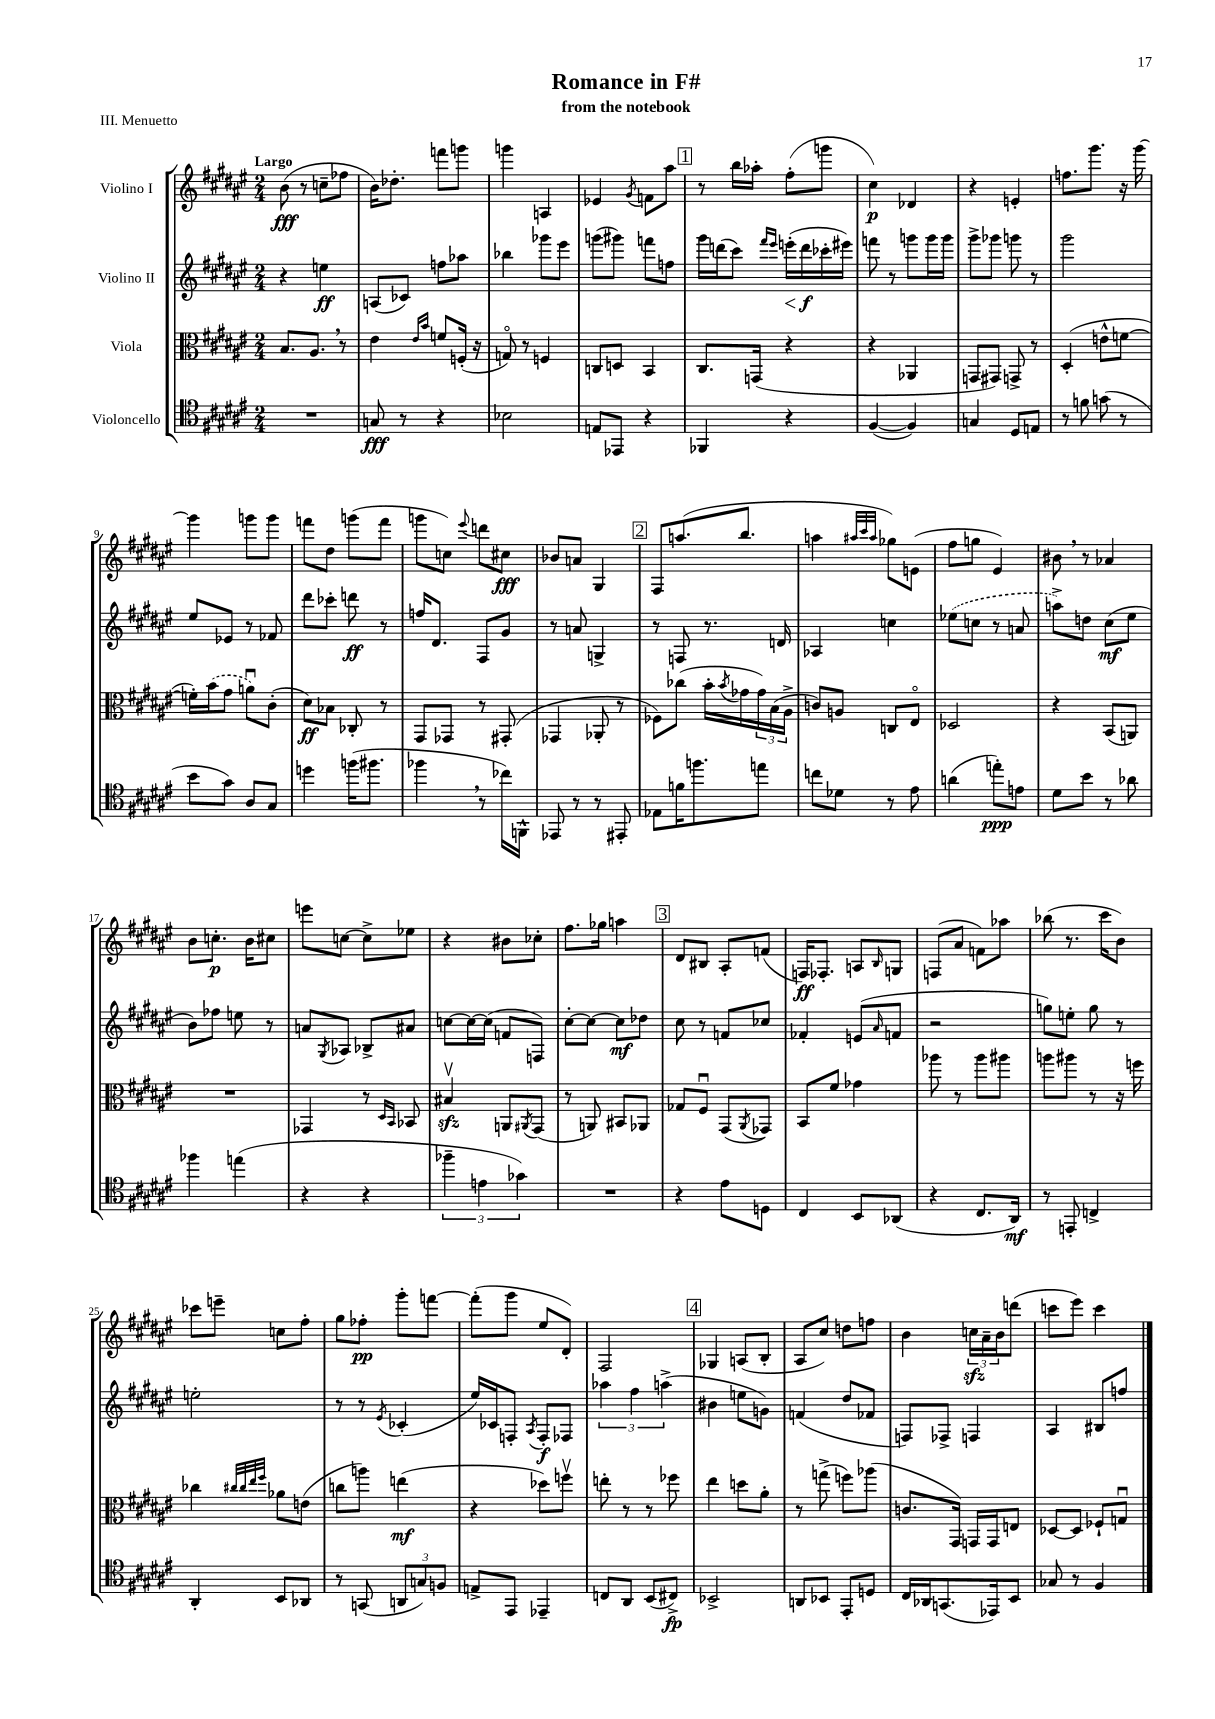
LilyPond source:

\header { title = "Romance in F#" subtitle = "from the notebook" piece = "III. Menuetto" }
<<
\new StaffGroup <<
\new Staff = "s0" \with { instrumentName = "Violino I" } {
    \clef treble \key fis \major \numericTimeSignature \time 2/4 \tempo "Largo"
    b'8\fff( r8 c''8-- fes''8 |
    b'16) des''8.-. f'''8 g'''8 |
    g'''4 a4 |
    ees'4 \acciaccatura { gis'8 } f'8 ais''8 |
    \mark \markup { \box "1" } r8 b''16 aes''16-. fis''8-.( g'''8 |
    cis''4\p) des'4 |
    r4 e'4-. |
    f''8. gis'''8. r16 gis'''16~ |
    gis'''4 g'''8 g'''8 |
    f'''8 dis''8 g'''8( f'''8 |
    g'''8 c''8) \appoggiatura { eis'''8 } d'''8 cis''8\fff |
    bes'8 a'8 gis4 |
    \mark \markup { \box "2" } fis8 a''8.( b''8. |
    a''4 \grace { ais''32 cis'''32 ais''32 } ges''8) e'8( |
    fis''8 g''8 eis'4) |
    bis'8 \breathe r8 aes'4 |
    b'8 c''8.-.\p b'16 cis''8 |
    e'''8 c''8~ c''8-> ees''8 |
    r4 bis'8 ces''8-. |
    fis''8. ges''16 a''4 |
    \mark \markup { \box "3" } dis'8 bis8 ais8-. f'8( |
    f16\ff) fes8.-. a8 \grace { b16 } g8 |
    f8( ais'8 f'8) aes''8 |
    bes''8( r8. cis'''16 b'8) |
    ces'''8 e'''8-- c''8 fis''8-. |
    gis''8 fes''8-.\pp gis'''8-. f'''8~ |
    f'''8-.( gis'''8 eis''8 dis'8-.) |
    fis2 |
    \mark \markup { \box "4" } ges4 a8( b8-. |
    ais8 cis''8) d''8 f''8 |
    b'4 \tuplet 3/2 { c''16\sfz ais'16-- b'16 } d'''8( |
    c'''8 eis'''8) c'''4 \bar "|." |
}
\new Staff = "s1" \with { instrumentName = "Violino II" } {
    \clef treble \key fis \major \numericTimeSignature \time 2/4
    r4 e''4\ff |
    a8( ces'8) f''8 aes''8 |
    bes''4 ges'''8 eis'''8 |
    g'''8( gis'''8) f'''8 f''8 |
    \mark \markup { \box "1" } gis'''16 d'''16( cis'''8) \grace { fis'''16 eis'''16 } e'''16-.\<( d'''16\f\! ces'''16-. eis'''16) |
    f'''8 r8 g'''8 g'''16 g'''16 |
    gis'''8-> ges'''8 g'''8 r8 |
    gis'''2 |
    eis''8 ees'8 r8 fes'8 |
    dis'''8 ces'''8-. d'''8\ff r8 |
    f''16 dis'8. fis8 gis'8 |
    r8 a'8 g4-> |
    \mark \markup { \box "2" } r8 f8 r8. d'16 |
    aes4 c''4 |
    \once \slurDashed ees''8( c''8 r8 a'8 |
    a''8->) d''8 cis''8\mf( eis''8 |
    b'8) fes''8 e''8 r8 |
    a'8 \acciaccatura { gis8 } aes8 bes8-> ais'8 |
    c''8~ c''16~ c''16( f'8 f8) |
    cis''8~-. cis''8~ cis''8\mf des''8 |
    \mark \markup { \box "3" } cis''8 r8 f'8 ces''8 |
    fes'4-. e'8( \grace { ais'16 } f'8 |
    r2 |
    g''8) e''8-. g''8 r8 |
    e''2-. |
    r8 r8 \acciaccatura { eis'8 } ces'4-.( |
    eis''16) ces'16 f8-. \acciaccatura { ais8 } f8-.\f fes8 |
    \tuplet 3/2 { aes''4 fis''4 a''4->( } |
    \mark \markup { \box "4" } bis'4 e''8 g'8) |
    f'4( dis''8 fes'8 |
    f8) fes8-> f4 |
    ais4 bis8 f''8 \bar "|." |
}
\new Staff = "s2" \with { instrumentName = "Viola" } {
    \clef alto \key fis \major \numericTimeSignature \time 2/4
    b8. ais8. \breathe r8 |
    eis'4 \grace { eis'16 b'16 } f'8 f16-.( r16 |
    g8\flageolet) r8 f4 |
    c8 d8 b,4 |
    \mark \markup { \box "1" } cis8. g,16( r4 |
    r4 aes,4 |
    g,8 gis,8) g,8-> r8 |
    dis4-.( e'8-^ f'8~ |
    f'16-.) \once \slurDashed b'16( gis'8 a'8\downbow) cis'8-.( |
    dis'8\ff) bes8 ces8-. r8 |
    gis,8 ges,8 r8 gis,8-.( |
    ges,4 aes,8-. r8 |
    \mark \markup { \box "2" } fes8) ces''8( b'16-. \acciaccatura { b'8 } ges'16 \tuplet 3/2 { ges'16) b16( ais16-> } |
    c'8) a8 c8 eis8\flageolet |
    des2 |
    r4 b,8( a,8) |
    R2 |
    ges,4 r8 \grace { dis16 b,16 } bes,8 |
    bis4\upbow\sfz a,8 \acciaccatura { ais,8 } gis,8( |
    r8 a,8) bis,8 aes,8 |
    \mark \markup { \box "3" } ges8 fis8\downbow gis,8( \acciaccatura { ais,8 } ges,8) |
    b,8 fis'8 ges'4 |
    aes''8 r8 aes''8 ais''8 |
    a''8 ais''8 r8 r16 f''16 |
    ces''4 \grace { cis''32 cis''32 eis''32 fis''32 } aes'8 e'8( |
    c''8 a''8) e''4\mf( |
    r4 des''8) f''8\upbow |
    e''8-. r8 r8 fes''8 |
    \mark \markup { \box "4" } eis''4 d''8 ais'8-. |
    r8 g''8->( f''8) aes''8( |
    c'8. gis,16) g,16 g,16 e8 |
    des8~ des8 fes8-! g8\downbow \bar "|." |
}
\new Staff = "s3" \with { instrumentName = "Violoncello" } {
    \clef tenor \key fis \major \numericTimeSignature \time 2/4
    R2 |
    g8\fff r8 r4 |
    bes2 |
    e8 ees,8 r4 |
    \mark \markup { \box "1" } fes,4 r4 |
    fis4~( fis4) |
    g4 dis8 e8 |
    r8 f'8 g'8( r8 |
    b'8 gis'8) ais8 gis8 |
    d''4 f''16( fis''8. |
    fes''4 \breathe r8 ces''16) f,16-^ |
    ees,8 r8 r8 eis,8-. |
    \mark \markup { \box "2" } ees8 f'16 f''8. e''8 |
    c''8 des'8 r8 eis'8 |
    a'4( e''8-.\ppp) e'8 |
    dis'8 b'8 r8 aes'8 |
    fes''4 e''4( |
    r4 r4 |
    \tuplet 3/2 { fes''4-- e'4 ges'4) } |
    R2 |
    \mark \markup { \box "3" } r4 eis'8 d8 |
    cis4 b,8 aes,8( |
    r4 cis8. ais,16\mf) |
    r8 e,8-. c4-> |
    ais,4-. b,8 aes,8 |
    r8 g,8( \tuplet 3/2 { a,8 g8) f8 } |
    e8-> eis,8 ees,4-- |
    c8 ais,8 b,8( cis8->\fp) |
    \mark \markup { \box "4" } bes,2-> |
    a,8 bes,8 eis,8-. d8 |
    cis16 aes,16 g,8.( ees,16) b,8 |
    ges8 r8 fis4 \bar "|." |
}
>>
>>
